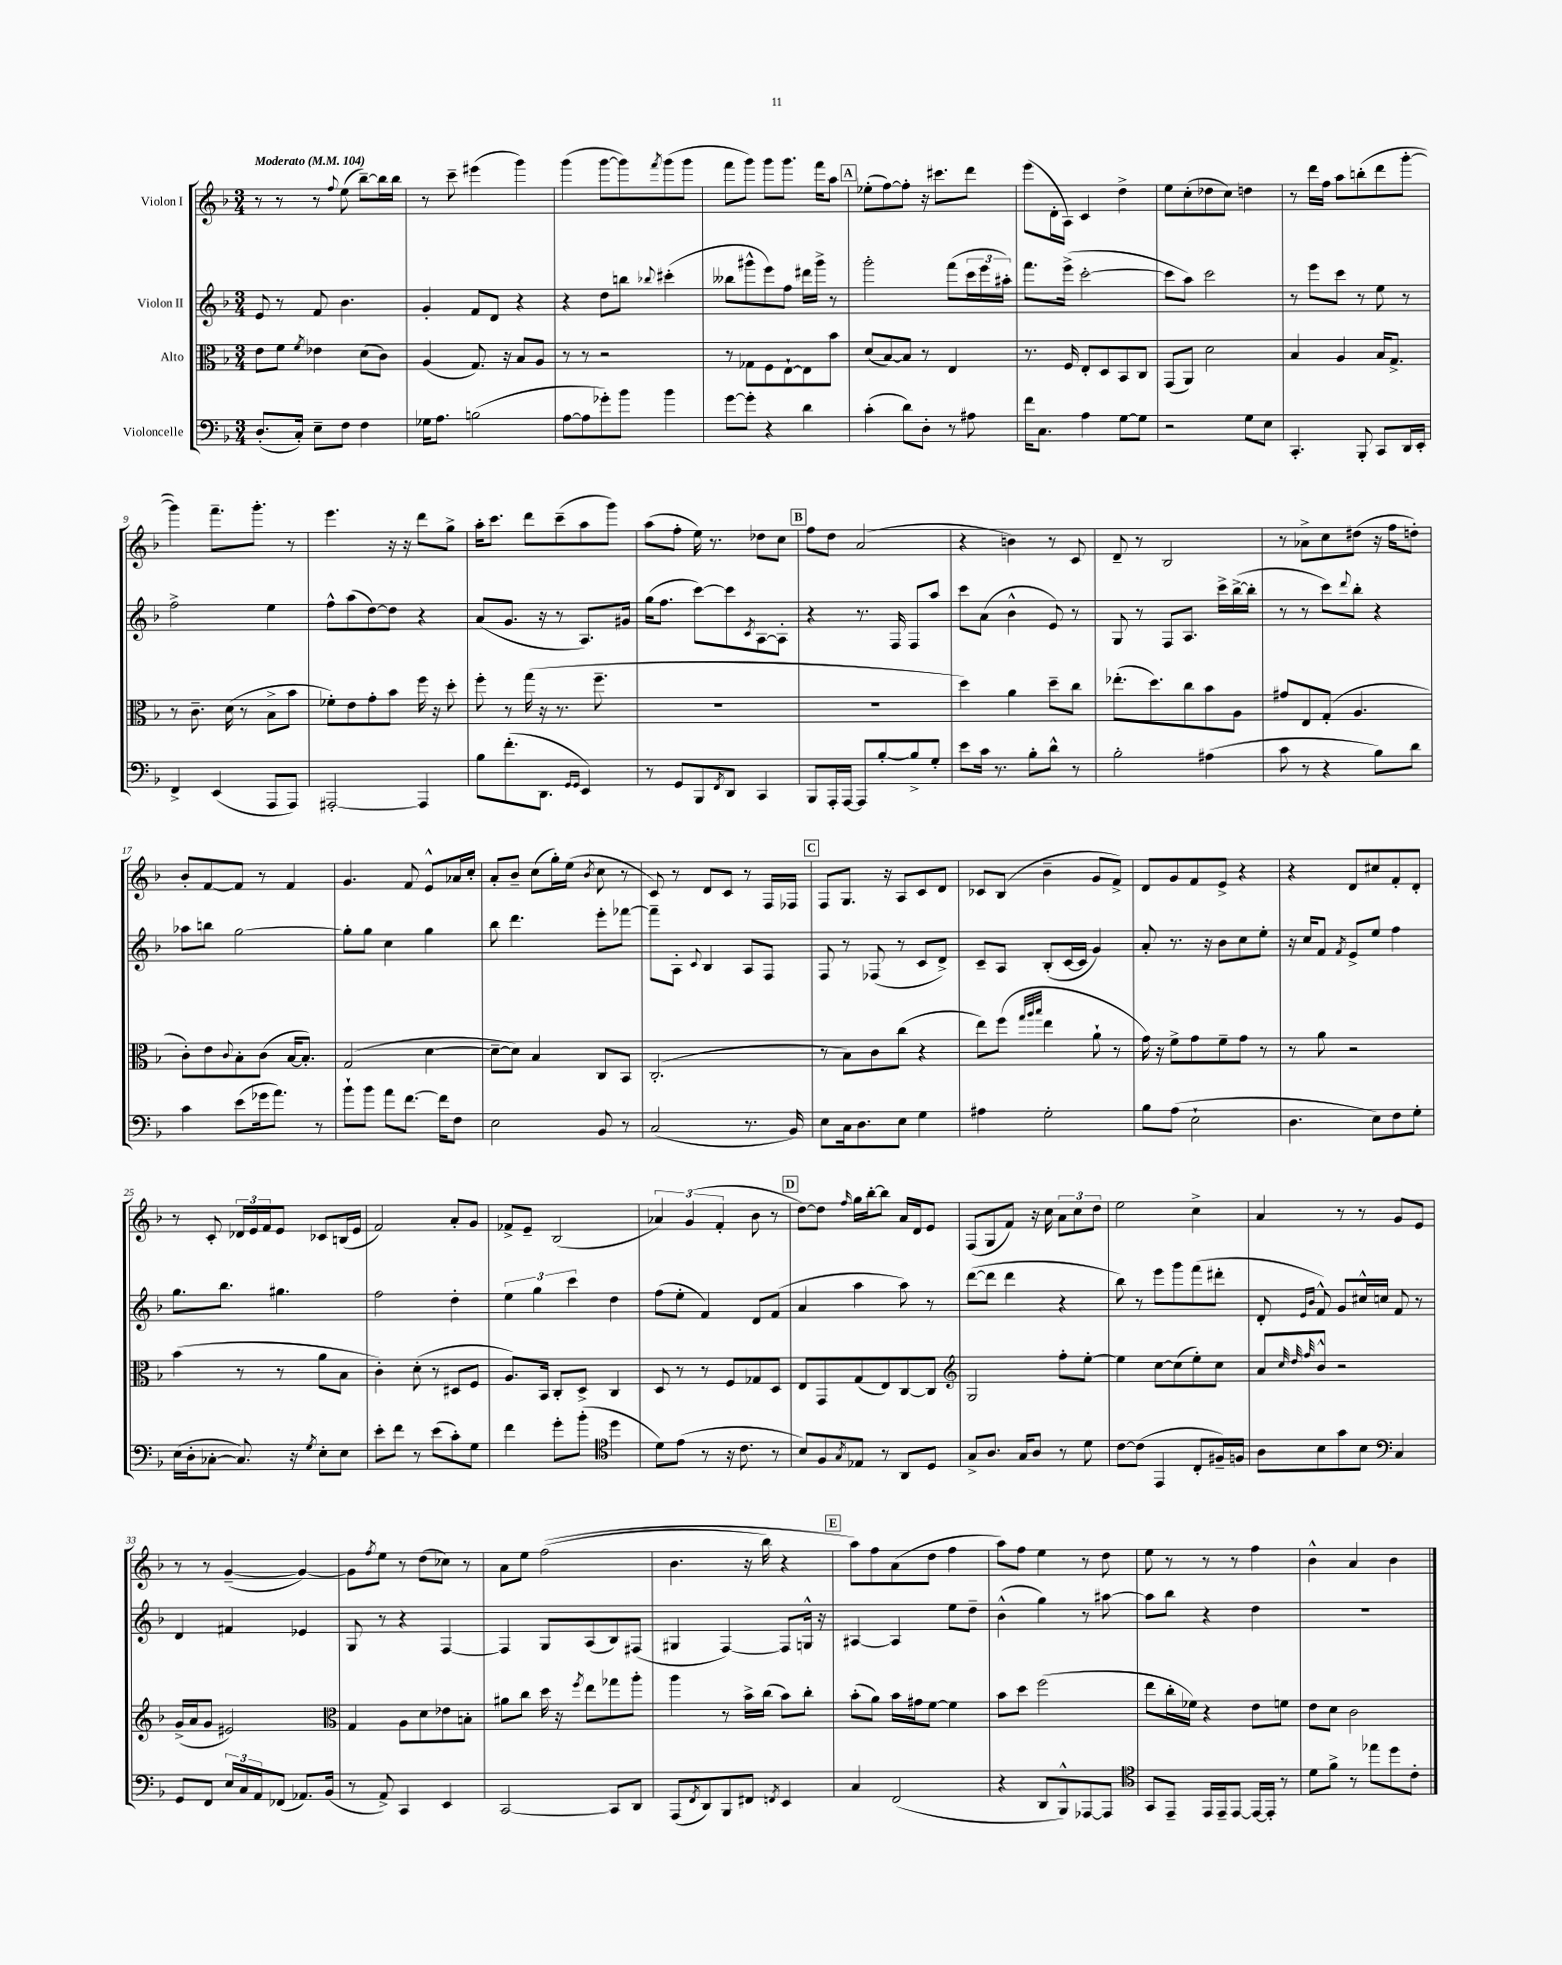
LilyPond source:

<<
\new StaffGroup <<
\new Staff = "s0" \with { instrumentName = "Violon I" } {
    \clef treble \key f \major \numericTimeSignature \time 3/4 \tempo "Moderato" 4 = 104
    r8 r8 r8 \appoggiatura { f''8 } e''8( bes''8~--) bes''16 bes''16 |
    r8 c'''8-- eis'''4( g'''4) |
    g'''4( g'''8~ g'''8) \acciaccatura { f'''8 } g'''8( g'''8 |
    f'''8 g'''8) g'''8 g'''8. f'''16 a''8 |
    \mark \markup { \box "A" } ees''8-.( f''8~) f''8-. r16 cis'''8. d'''8 |
    e'''8( d'16-. a16) c'4 d''4-> |
    e''8 c''8-.( des''8 c''8) d''4 |
    r8 d'''16 f''16 a''8 b''8-.( d'''8 g'''8~-. |
    g'''4) f'''8.-- g'''8.-. r8 |
    e'''4. r16 r16 d'''8 g''8-> |
    a''16-. c'''8. d'''8 c'''8--( a''8 g'''8) |
    a''8( f''8-. e''16) r8. des''8 c''8 |
    \mark \markup { \box "B" } f''8 d''8 a'2( |
    r4 b'4) r8 c'8 |
    d'8-- r8 bes2 |
    r8 aes'8-> c''8 dis''8( r16 f''16 d''8-.) |
    bes'8-. f'8~ f'8 r8 f'4 |
    g'4. f'8 e'8-^ aes'16 c''16-. |
    a'8-. bes'8-- c''8( g''16-.) e''16( \acciaccatura { bes'8 } c''8 r8 |
    c'8) r8 d'8 c'8 r8 f16 fes16 |
    \mark \markup { \box "C" } f8 g8. r16 a8 c'8 d'8 |
    ces'8 bes8( bes'4-- g'8 f'8->) |
    d'8 g'8 f'8 e'8-> r4 |
    r4 d'8 cis''8 f'8-. d'8-. |
    r8 c'8-. \tuplet 3/2 { des'16 e'16 f'16 } e'8 ces'8 b16( e'16 |
    f'2) a'8-. g'8 |
    fes'8-> e'8-- bes2( |
    \tuplet 3/2 { aes'4) g'4( f'4-. } bes'8 r8 |
    \mark \markup { \box "D" } d''8~) d''8 \grace { f''16 } g''16 bes''16~-. bes''8 a'16 d'16 e'8 |
    f8( g8 f'8) r16 c''16 \tuplet 3/2 { a'8 c''8 d''8 } |
    e''2 c''4-> |
    a'4 r8 r8 g'8 e'8 |
    r8 r8 g'4~--( g'4~) |
    g'8 \acciaccatura { f''8 } e''8 r8 d''8( ces''8) r8 |
    a'8 e''8 f''2(\( |
    bes'4. r16 bes''16) r4 |
    \mark \markup { \box "E" } a''8\) f''8 a'8( d''8 f''4 |
    a''8) f''8 e''4 r8 d''8 |
    e''8 r8 r8 r8 f''4 |
    bes'4-^ a'4 bes'4 \bar "|." |
}
\new Staff = "s1" \with { instrumentName = "Violon II" } {
    \clef treble \key f \major \numericTimeSignature \time 3/4
    e'8 r8 f'8 bes'4. |
    g'4-. f'8 d'8 r4 |
    r4 d''8 b''8 \appoggiatura { bes''8 } cis'''4-.( |
    beses''8 gis'''8-^ e'''8) f''8 dis'''16 gis'''16-> r8 |
    \mark \markup { \box "A" } g'''2-. f'''8( \tuplet 3/2 { c'''16 e'''16 ais''16-.) } |
    f'''8. e'''16->( c'''2~-. |
    c'''8 a''8) c'''2 |
    r8 e'''8 c'''8 r8 e''8 r8 |
    f''2-> e''4 |
    f''8-^ a''8( d''8~) d''8 r4 |
    a'8( g'8. r16 r8 a8.) gis'16 |
    g''16( f''8. c'''8~) c'''8 \acciaccatura { c'8 } a8~ a8-. |
    \mark \markup { \box "B" } r4 r8. f16 f8 a''8 |
    c'''8 a'8( bes'4-^ e'8) r8 |
    g8 r8 f8 a8. c'''16-> bes''16~->( bes''16-. |
    r8 r8 c'''8) \appoggiatura { d'''8 } bes''8-. r4 |
    aes''8 b''8 g''2~ |
    g''8-. g''8 c''4 g''4 |
    bes''8 d'''4. e'''8-. fes'''8~ |
    fes'''8-- a8-. \appoggiatura { c'8 } bes4 a8 f8 |
    \mark \markup { \box "C" } f8 r8 fes8( r8 c'8 d'8->) |
    c'8-- a8 bes8-.( c'16~ c'16 g'4) |
    a'8-. r8. r16 bes'8 c''8 e''8-. |
    r16 c''16 f'8 \acciaccatura { f'8 } e'8-> e''8 f''4 |
    g''8. bes''8. gis''4. |
    f''2 d''4-. |
    \tuplet 3/2 { e''4 g''4 c'''4 } d''4 |
    f''8( e''8-. f'4) d'8 f'8( |
    \mark \markup { \box "D" } a'4 a''4 a''8) r8 |
    d'''8~( d'''8 d'''4 r4 |
    bes''8) r8 e'''8 g'''8 f'''8( dis'''8-. |
    d'8-. \grace { e'16 bes'16 } f'8-^) g'8 cis''16-^ c''16 f'8 r8 |
    d'4 fis'4 ees'4 |
    g8 r8 r4 f4~ |
    f4 g8 a8( bes8) fis8( |
    gis4 f4~) f8 g16-^ r16 |
    \mark \markup { \box "E" } ais4~ ais4 e''8 d''8-- |
    bes'4-^( g''4) r8 ais''8~ |
    ais''8 bes''8 r4 d''4 |
    R2. \bar "|." |
}
\new Staff = "s2" \with { instrumentName = "Alto" } {
    \clef alto \key f \major \numericTimeSignature \time 3/4
    e'8 f'8 \acciaccatura { f'8 } ees'4 d'8( c'8) |
    a4( g8.) r16 bes8 a8 |
    r8 r8 r2 |
    r8 ges8 f8 e8~-! e8 bes'8 |
    \mark \markup { \box "A" } d'8( bes8~) bes8 r8 e4 |
    r8. f16 e8-. d8 bes,8 c8 |
    g,8( a,8) d'2 |
    bes4 a4 bes16 g8.-> |
    r8 c'8.-- d'16( r8 bes8-> bes'8 |
    fes'8-.) e'8 g'8-. bes'8 f''16 r16 d''8-. |
    f''8-. r8 g''16( r16 r8. f''8.-- |
    R2. |
    \mark \markup { \box "B" } R2. |
    d''4) a'4 d''8-- c''8 |
    ees''8.-.( d''8.) c''8 bes'8 a8 |
    gis'8 e8 g8-.( a4. |
    c'8-.) e'8 \appoggiatura { c'8 } bes8-. c'8( bes16~ bes8.-.) |
    g2( d'4~ |
    d'8~-- d'8) bes4 c8 bes,8 |
    c2.-.( |
    \mark \markup { \box "C" } r8 bes8) c'8 c''8( r4 |
    e''8) f''8( \grace { g''32 a''32 bes''32 } e''4 a'8-! r8 |
    g'16) r16 f'8-> g'8 f'8-- g'8 r8 |
    r8 a'8 r2 |
    bes'4( r8 r8 a'8 bes8 |
    c'4-.) d'8-.( r8 dis8 f8 |
    a8.) bes,16 c8-. d8-> c4 |
    d8 r8 r8 f8 ges8 d8 |
    \mark \markup { \box "D" } e8 g,8 g8( e8) c8~ c8 |
    \clef treble g2 f''8-. e''8~-. |
    e''4 c''8~ c''8( e''8-.) c''8 |
    a'8 \grace { c''32 d''32 f''32 } bes'8-^ r2 |
    g'16->( a'16 g'8 eis'2) |
    \clef alto g4 a8 d'8 ees'8 b8-. |
    ais'8 c''8 d''16 r16 \acciaccatura { f''8 } e''8 ges''8 a''8-. |
    a''4 r8 bes'16-> c''16( bes'8) c''8-. |
    \mark \markup { \box "E" } bes'8-.( a'8) bes'16 gis'16 f'8~ f'4 |
    bes'8 d''8 f''2( |
    e''8 c''16-. fes'16) r4 e'8 f'8 |
    e'8 d'8 c'2 \bar "|." |
}
\new Staff = "s3" \with { instrumentName = "Violoncelle" } {
    \clef bass \key f \major \numericTimeSignature \time 3/4
    d8.-.( c16-.) e8-- f8 f4 |
    ges16 a8. b2( |
    a8~ a8 ges'8-.) bes'8 bes'4 |
    g'8~ g'8-. r4 d'4 |
    \mark \markup { \box "A" } c'4-.( d'8) d8-. r8 ais8 |
    f'16 c8. a4 g8~ g8 |
    r2 g8 e8 |
    c,4.-. bes,,8-. c,8 d,16 e,16-. |
    f,4-> e,4( a,,8 a,,8) |
    ais,,2~-. ais,,4 |
    bes8 f'8.-.( d,8. \grace { g,16 g,16 } e,4) |
    r8 g,8 bes,,8 \acciaccatura { f,8 } d,8 c,4 |
    \mark \markup { \box "B" } bes,,8 a,,16-. a,,16~ a,,8 bes8~-. bes8-> g8-. |
    e'8 c'16 r8. bes8-. d'8-^ r8 |
    bes2-. ais4( |
    c'8 r8 r4 bes8) d'8 |
    c'4 e'8( ges'16 a'8.) r8 |
    bes'8-! bes'8 a'8 f'8.~ f'16 f8 |
    e2 bes,8 r8 |
    c2( r8. bes,16) |
    \mark \markup { \box "C" } e8 c16 d8. e8 g4 |
    ais4 g2-. |
    bes8 a8( e2-! |
    d4. e8) f8 g8-. |
    e16( d16-. ces8~-. ces8.) r16 \acciaccatura { g8 } e8-. e8 |
    e'8-. f'8 r8 e'8( c'8-.) g8 |
    f'4 g'8-. bes'8-.( \clef tenor d''4 |
    d'8) e'8( r8 r16 c'8. r8 |
    \mark \markup { \box "D" } bes8) f8 \acciaccatura { g8 } ees8 r8 a,8 d8 |
    g8-> a8. g16 a8 r8 d'8 |
    c'8~ c'8( e,4 c8-. fis16--) f16 |
    a8 bes8 g'8 bes8 \clef bass c4 |
    g,8 f,8 \tuplet 3/2 { e16 c16 a,16 } fes,8( aes,8.) bes,16( |
    r8 a,8->) c,4 e,4 |
    c,2~ c,8 d,8 |
    a,,8( \acciaccatura { f,8 } d,8) bes,,8 fis,8 \acciaccatura { f,8 } e,4 |
    \mark \markup { \box "E" } c4 f,2( |
    r4 d,8 bes,,8-^) aes,,8~ aes,,8 |
    \clef tenor g,8 e,8-- e,16 e,16-- e,8~ e,16~ e,16-. r8 |
    d'8 f'8-> r8 ees''8 d''8 c'8-. \bar "|." |
}
>>
>>
